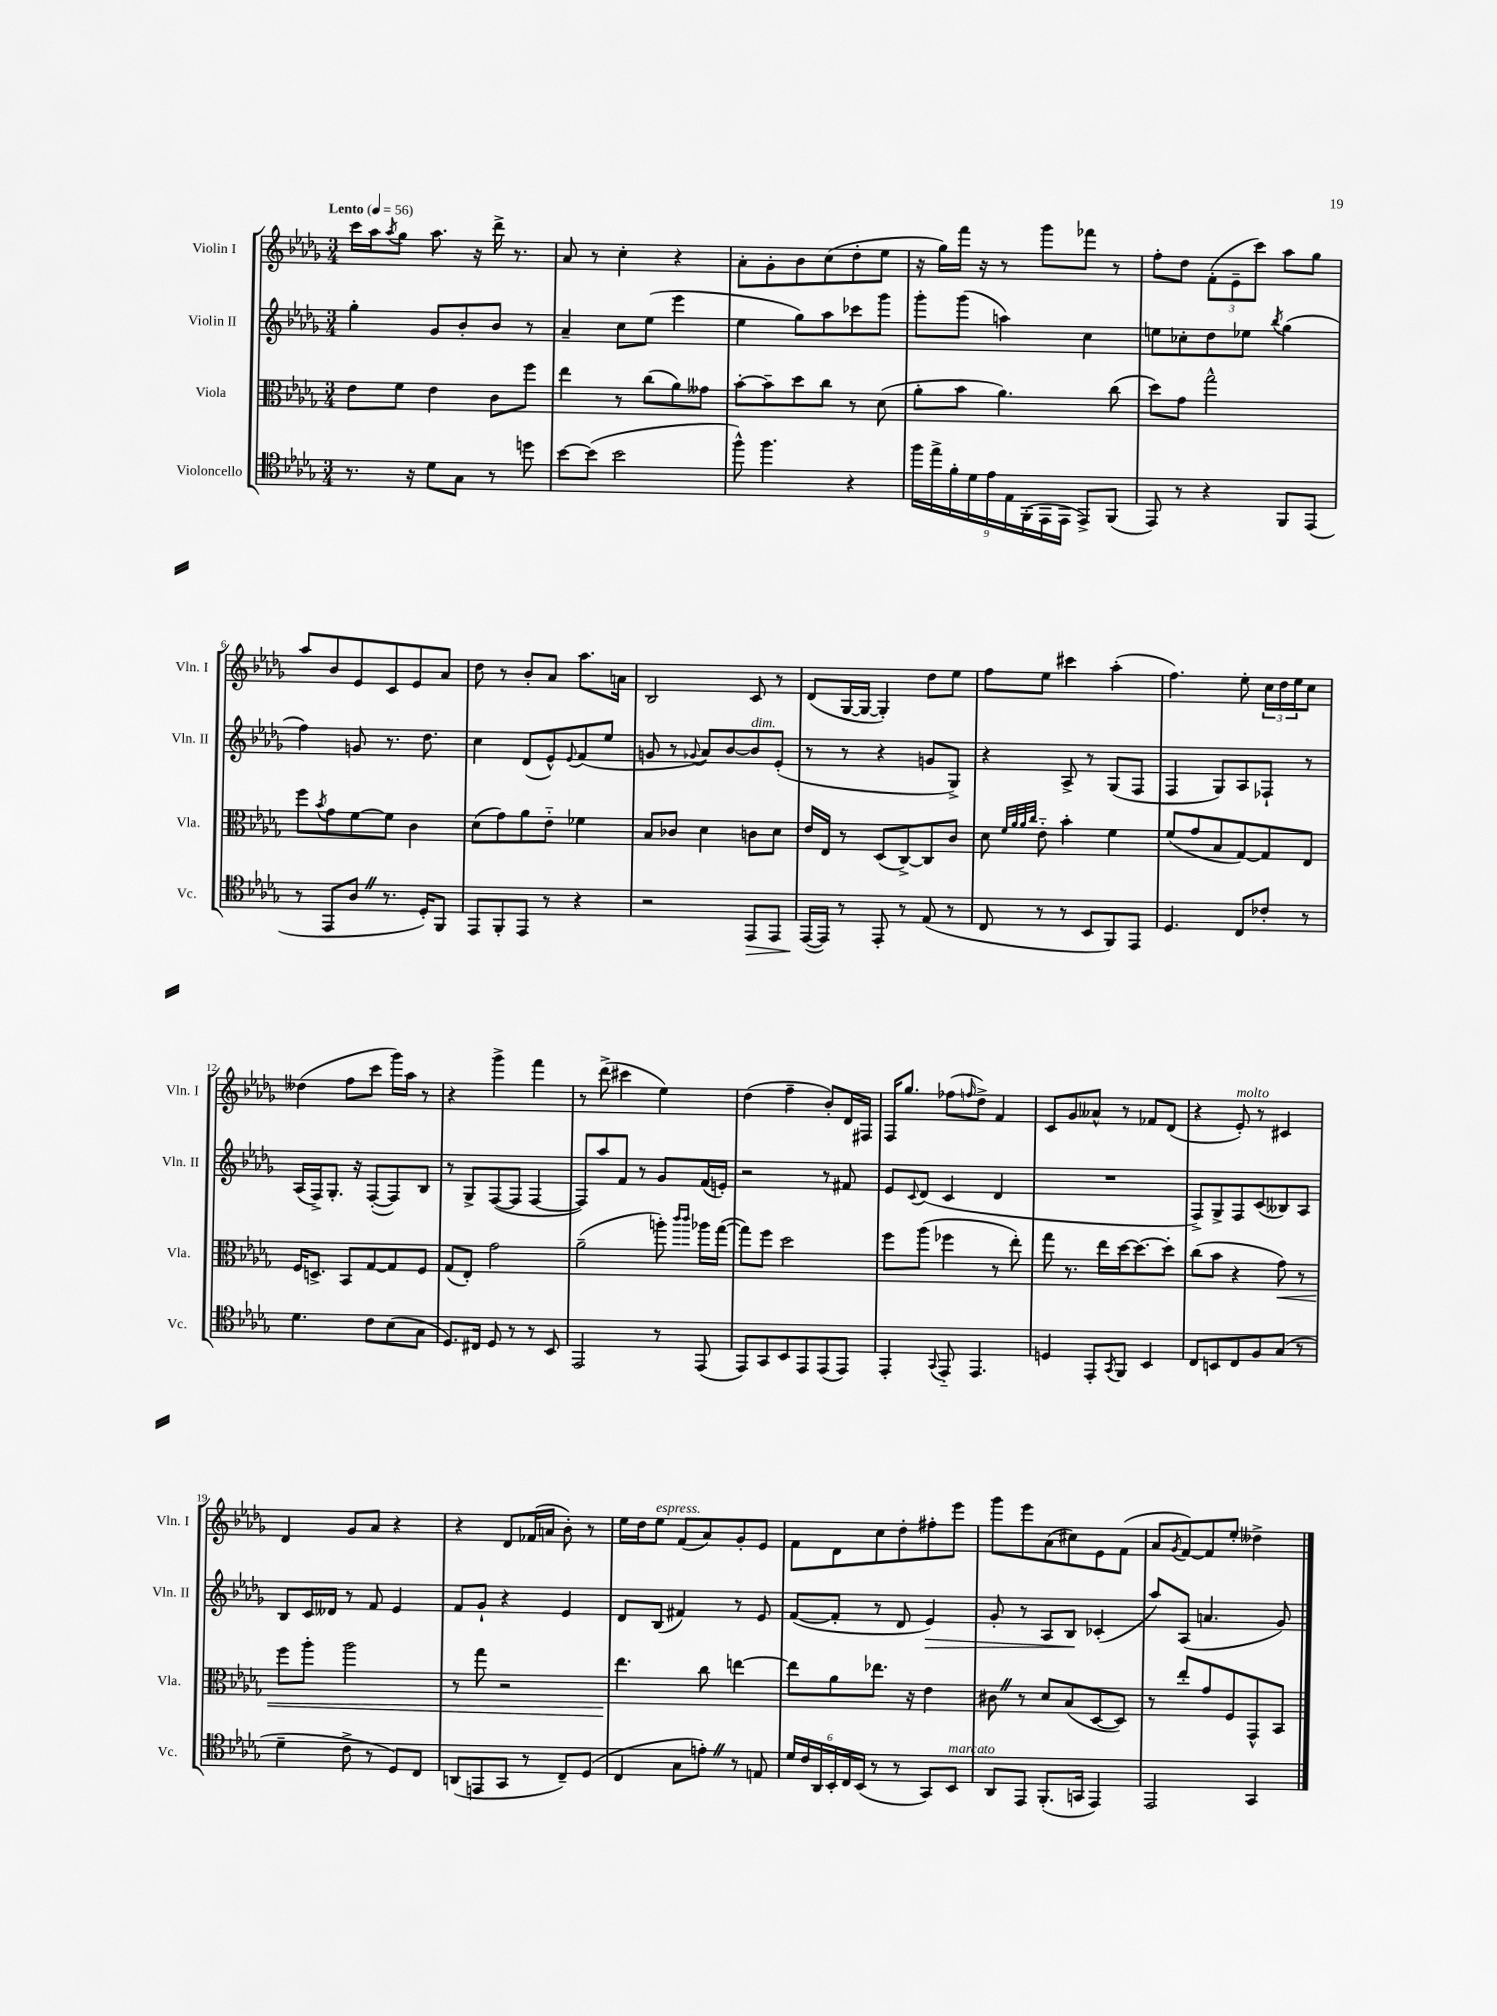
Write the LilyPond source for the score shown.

<<
\new StaffGroup <<
\new Staff = "s0" \with { instrumentName = "Violin I" shortInstrumentName = "Vln. I" } {
    \clef treble \key des \major \numericTimeSignature \time 3/4 \tempo "Lento" 4 = 56
    c'''16 aes''16 \acciaccatura { aes''8 } ges''8 aes''8. r16 des'''16-> r8. |
    aes'8 r8 c''4-. r4 |
    aes'8-. ges'8-. bes'8 c''8( des''8-. ees''8 |
    r16 ges''16) f'''16 r16 r8 ges'''8 fes'''8 r8 |
    f''8-. des''8 \tuplet 3/2 { f'8-.( ees'8-- c'''8) } aes''8 ges''8 |
    aes''8 bes'8 ees'8 c'8 ees'8 aes'8 |
    des''8 r8 bes'8-. aes'8 aes''8. a'16 |
    bes2 c'8 r8 |
    des'8( ges16~ ges16~ ges4-.) des''8 ees''8 |
    f''8 ees''8 cis'''4 aes''4-.( |
    f''4.) ees''8-. \tuplet 3/2 { c''16 des''16 ees''16 } c''8 |
    deses''4( f''8 c'''8 ges'''16) aes''16 r8 |
    r4 ges'''4-> f'''4 |
    r8 des'''8->( cis'''4 ees''4) |
    des''4( f''4-- bes'8-.) des'16 fis16 |
    f16 ges''8. fes''8( \grace { f''16 } des''8->) f'4 |
    c'8 ges'8 aeses'8-^ r8 fes'8 des'8( |
    r4 ees'8-.^\markup { \italic "molto" }) r8 cis'4 |
    des'4 ges'8 aes'8 r4 |
    r4 des'8 fes'16( a'16 bes'8-.) r8 |
    ees''16 des''16 ees''8^\markup { \italic "espress." } f'8( aes'8) ges'8-. ees'8 |
    f'8 des'8 c''8 des''8-. fis''8-. ees'''8 |
    ges'''8 ees'''8 aes'8( cis''8) ees'8 f'8( |
    aes'8 \acciaccatura { ges'8 } f'8~) f'8 ees''8-. deses''4-> \bar "|." |
}
\new Staff = "s1" \with { instrumentName = "Violin II" shortInstrumentName = "Vln. II" } {
    \clef treble \key des \major \numericTimeSignature \time 3/4
    ges''4-. ges'8 bes'8-. bes'8 r8 |
    aes'4-- c''8 ees''8( ees'''4 |
    ees''4 ges''8) aes''8 ces'''8 ges'''8 |
    ges'''8-. ges'''8( a''4) c''4 |
    e''8 ces''8-. des''8 ees''8 \acciaccatura { bes''8 } ges''4( |
    f''4) g'8 r8. des''8. |
    c''4 des'8( ees'8-^) \appoggiatura { ees'8 } f'8( ees''8 |
    g'8 r8 \appoggiatura { ges'8 } aes'8) bes'8~ bes'8^\markup { \italic "dim." } ees'8-.( |
    r8 r8 r4 g'8 ges8->) |
    r4 aes8-> r8 ges8( f8 |
    f4 ges8) aes8 fes8-! r8 |
    aes16( f16->) ges8.-. r16 f8~-.( f8) bes8 |
    r8 ges8-> f8~( f8 f4~ |
    f8) aes''8 f'8 r8 ges'8 f'16( e'16-.) |
    r2 r8 fis'8 |
    ees'8 \appoggiatura { c'8 } des'8( c'4 des'4 |
    R2. |
    f8->) ges8-> f8 c'8( beses8) aes8 |
    bes8 c'16 deses'16 r8 f'8 ees'4 |
    f'8 ges'8-! r4 ees'4 |
    des'8 bes8( fis'4) r8 ees'8 |
    f'8~( f'8-. r8 des'8 ees'4\>) |
    ges'8-. r8 aes8 bes8\! ces'4-.( |
    aes''8) aes8( a'4. ges'8) \bar "|." |
}
\new Staff = "s2" \with { instrumentName = "Viola" shortInstrumentName = "Vla." } {
    \clef alto \key des \major \numericTimeSignature \time 3/4
    ees'8 f'8 ees'4 c'8 f''8 |
    ees''4 r8 c''8( aes'8) geses'8 |
    bes'8~-. bes'8-- des''8 c''8 r8 des'8( |
    aes'8-. bes'8 aes'4.) c''8( |
    des''8) ges'8 ges''2-^ |
    f''8 \acciaccatura { bes'8 } ges'8 f'8~ f'8 c'4 |
    des'8( ges'8) aes'8 ees'8-_ fes'4 |
    bes8 ces'8 des'4 c'8 des'8 |
    ees'16 ees16 r8 des8( c8~->) c8 c'8 |
    des'8 \grace { f'32 aes'32 aes'32 c''32 } ees'8-_ bes'4-. f'4 |
    f'8( ges'8 bes8 ges8~) ges8 ees8 |
    f16 d8.-> bes,8 ges8~ ges8 f8 |
    ges8( ees8-.) ges'2 |
    aes'2--( a''8-.) \grace { c'''16 c'''16 } aes''16 ges''16~( |
    ges''8) f''8 des''2 |
    f''8 aes''8( fes''4 r8 ees''8-.) |
    ges''8 r8. ees''16 des''16~ des''8.~ des''8-. |
    c''8( bes'8 r4 ges'8\<) r8 |
    f''8 aes''8-. aes''2 |
    r8 ges''8 r2 |
    ees''4.\! c''8 e''4~ |
    e''8 aes'8 ees''8. r16 ees'4 |
    cis'8 \once \override BreathingSign.text = \markup { \musicglyph "scripts.caesura.straight" } \breathe r8 des'8 bes8( des8~ des8) |
    r8 ees''8-. ges'8 f8 ges,8-^ bes,8 \bar "|." |
}
\new Staff = "s3" \with { instrumentName = "Violoncello" shortInstrumentName = "Vc." } {
    \clef tenor \key des \major \numericTimeSignature \time 3/4
    r8. r16 des'8 ges8 r8 d''8 |
    bes'8~ bes'8( bes'2 |
    f''8-^) f''4. r4 |
    \tuplet 9/8 { f''16 ees''16-> f'16-. des'16 ees'16 ees16 f,16-.( ees,16 ees,16 } ees,8->) f,8( |
    ees,8) r8 r4 f,8 ees,8( |
    r8 ees,8 aes8 \once \override BreathingSign.text = \markup { \musicglyph "scripts.caesura.straight" } \breathe r8. des16-.) f,8 |
    ees,8 f,8-. ees,8 r8 r4 |
    r2 ees,8\> ees,8 |
    ees,16~\!( ees,16) r8 ees,8-. r8 ees8( r8 |
    c8 r8 r8 bes,8 f,8) ees,8 |
    des4. c8 ces'8-. r8 |
    des'4. c'8 bes8( ges8 |
    des8.) cis16 des8 r8 r8 bes,8 |
    ees,2 r8 ees,8( |
    ees,8) ges,8 bes,8 ees,8 ees,8( ees,8) |
    ees,4-. \appoggiatura { ges,8 } ees,8-_ ees,4. |
    d4 ees,8-. \acciaccatura { ges,8 } f,8 bes,4 |
    c8 b,8 c8 f8 ges8( r8 |
    des'4-- c'8-> r8 des8) c8 |
    a,8( e,8 ges,8 r8 c8--) des8( |
    c4 ges8 e'8-.) \once \override BreathingSign.text = \markup { \musicglyph "scripts.caesura.straight" } \breathe r8 e8 |
    \tuplet 6/4 { des'16 c'16 aes,16 bes,16-. c16 bes,16( } r8 r8 ges,8) bes,8^\markup { \italic "marcato" } |
    aes,8 ees,8 f,8.-.( g,16 ees,4) |
    ees,2 ges,4 \bar "|." |
}
>>
>>
